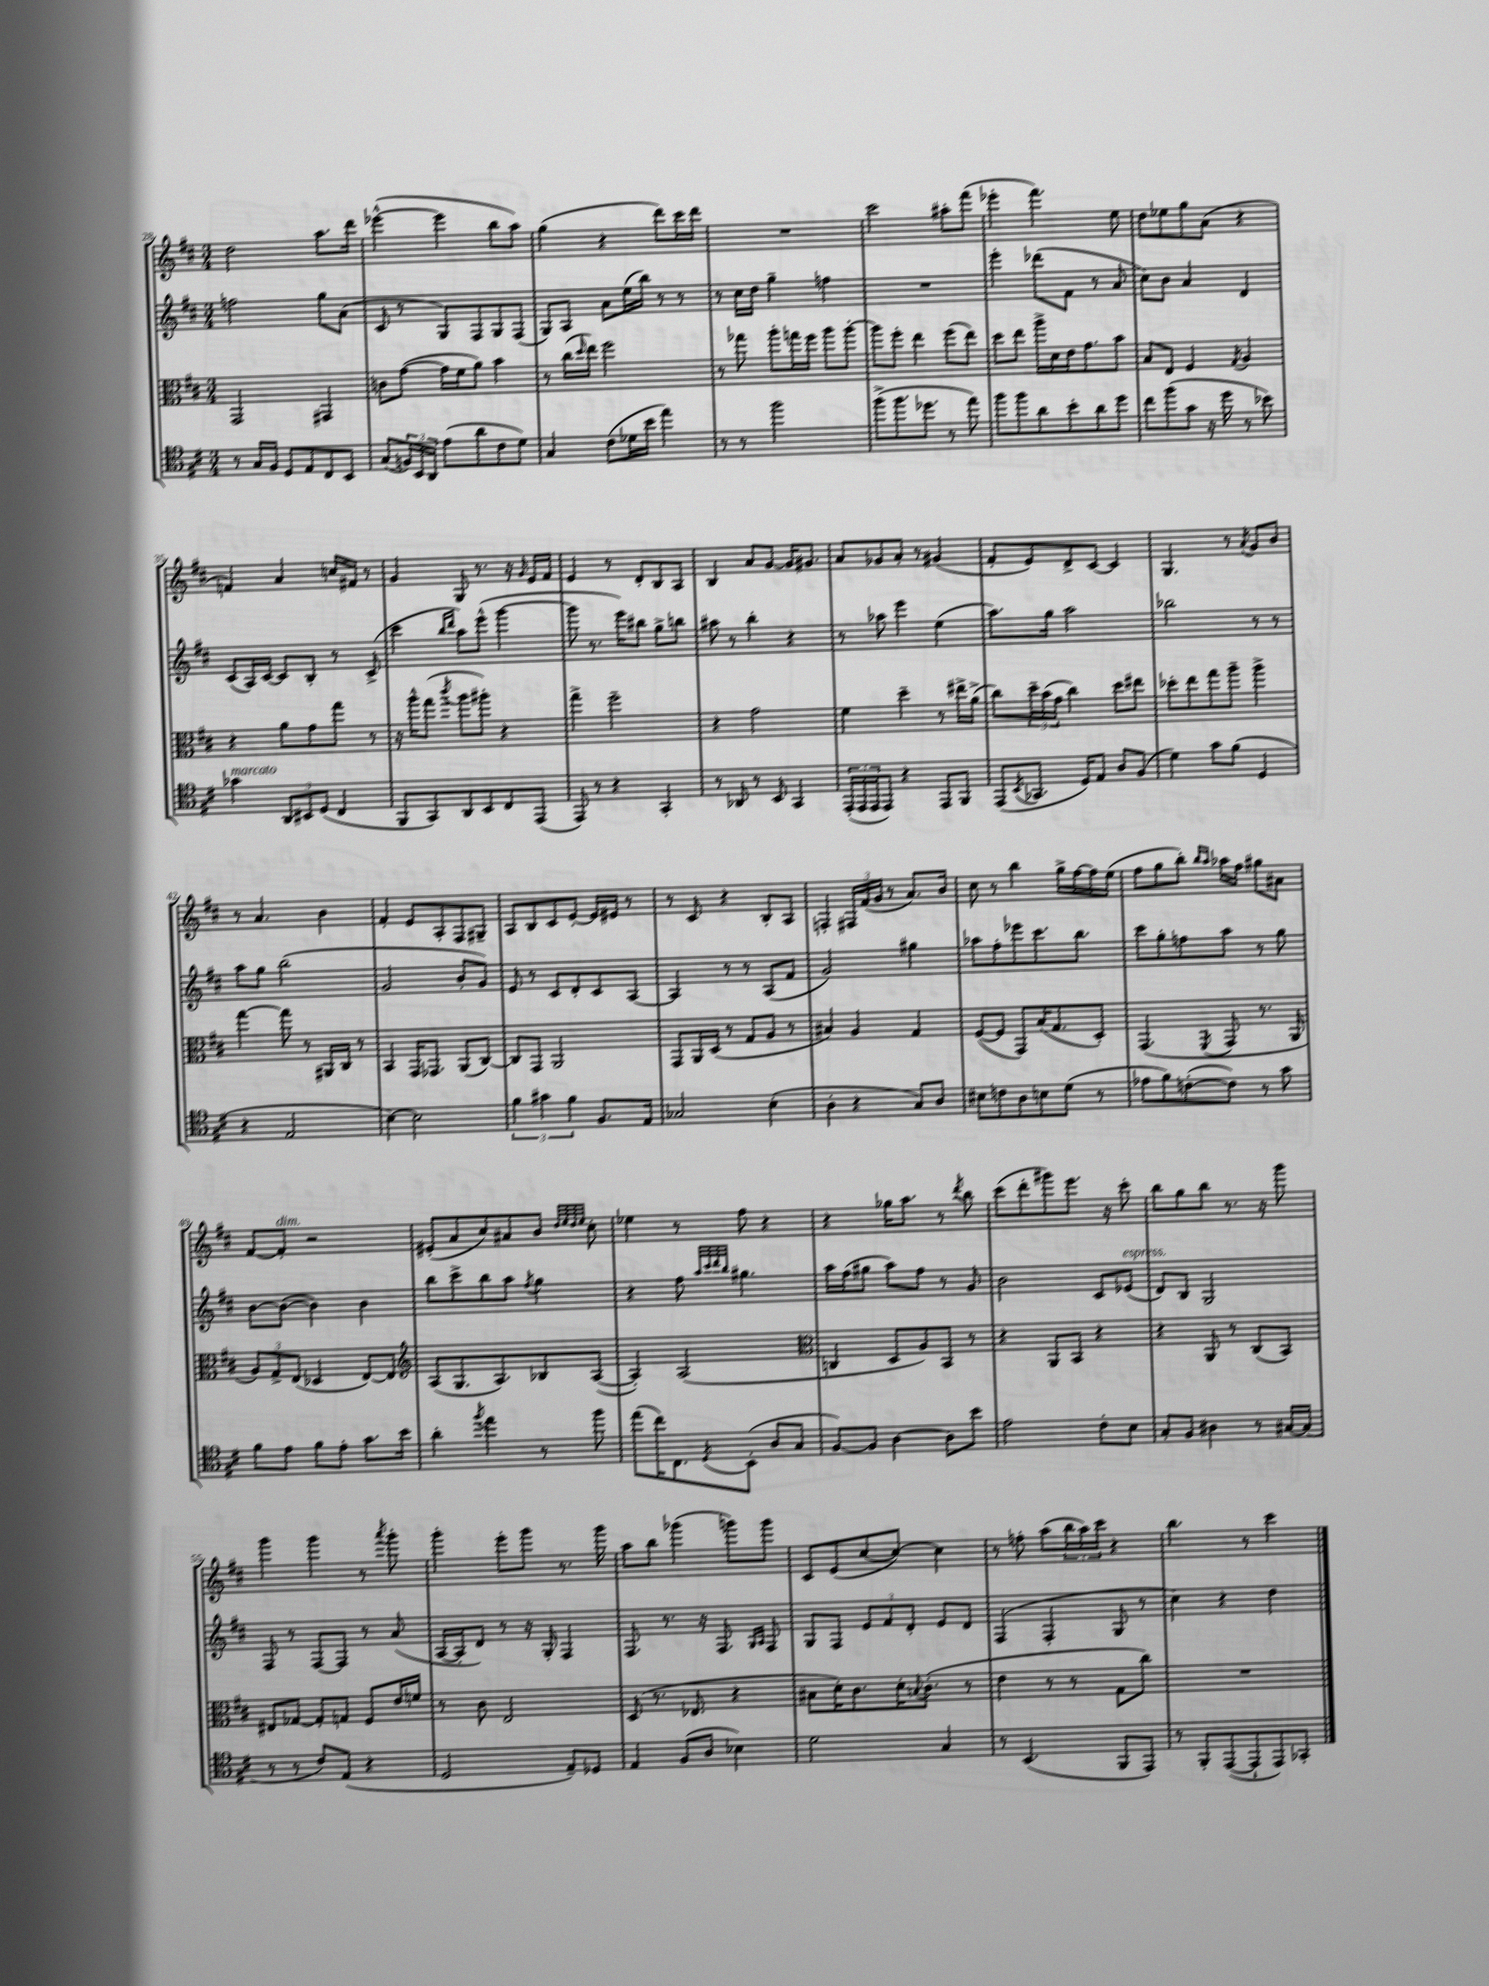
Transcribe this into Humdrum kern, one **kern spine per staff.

**kern	**kern	**kern	**kern
*staff4	*staff3	*staff2	*staff1
*clefC4	*clefC3	*clefG2	*clefG2
*k[f#c#]	*k[f#c#]	*k[f#c#]	*k[f#c#]
*M3/4	*M3/4	*M3/4	*M3/4
8r	2GG	2ff	2dd
16G	.	.	.
16F#	.	.	.
8D	.	.	.
8E	.	.	.
8C#	4GG#	8gg	8.aa
8BB	.	(8a	.
.	.	.	16ddd
=	=	=	=
(8G	8c	8c#	([4eee-^^
24F)	([8g	8r	.
24BB	.	.	.
24AA	.	.	.
(8e	16g]	8G)	4eee-]
.	16f#	.	.
8a	8a)	8F#	.
8c#	4b	8G	8bb
8d)	.	(8F#	8aa)
=	=	=	=
4G	8r	8G)	(4gg
.	(16cc#	8A	.
.	16qqdd	.	.
.	16ee)	.	.
(8c#	2ff#	8a	4r
16d-	.	(16ee	.
16b	.	16bb)	.
4ee)	.	8r	8ddd)
.	.	8r	16ccc#
.	.	.	16ddd
=	=	=	=
8r	8r	8r	2.r
8r	8gg-	16cc#	.
.	.	16dd	.
2ff#	8aa'	4gg~	.
.	16gg	.	.
.	16ff#	.	.
.	8aa	4ff	.
.	[8aa'	.	.
=	=	=	=
(8ff#^	8aa]	2.r	2ccc#
8.ff#	8ff#'	.	.
.	4ee	.	.
8.dd-	.	.	.
8r	(8ff#	.	8aa#'
8ee)	8ee)	.	(8fff#
=	=	=	=
8ff#	8dd	4eee'	4eee-'
8ff#	8ee	.	.
8a	16aa^	(8ddd-	4.fff#)
.	16d	.	.
8b'	16e	8f#	.
.	8.g	.	.
8a	.	8r	.
8dd	8b	8a	8ee
=	=	=	=
8cc#	8B	8cc#)	8dd
(8ff#	8E	8b	8ee-
8g	4F#	4a	8gg
16r	.	.	(8a
16dd	.	.	.
.	8qG	.	.
8r	4A	4d	4r
8b-)	.	.	.
=	=	=	=
4g-	4r	(8c#	4f)
.	.	16A)	.
.	.	[16c#	.
12AA	8a	8c#]	4a
12BB#	.	.	.
.	8g	8B'	.
(12D	.	.	.
4C#	8gg	8r	16cc
.	.	.	16f#
.	8r	(8c#^	8r
=	=	=	=
8FF#	16r	4ccc#	4g
.	16aa^^	.	.
8GG)	(8gg	.	.
.	.	16qqbb	.
.	8qccc#	16qqddd	.
8AA	8aa	8aa)	8G
8BB	8aa#')	(8eee^^	8.r
8C#	4r	[4ggg	.
.	.	.	16r
.	.	.	16qqg
(8EE	.	.	16e
.	.	.	16f#
=	=	=	=
8EE)	4gg^	8ggg]	4e
8r	.	8.r	.
4r	2ff#~	.	8r
.	.	16eee)	.
.	.	8bb#	8d'
4GG'	.	8gg^	8B
.	.	8bb	8A
=	=	=	=
8r	4r	8aa#	4B
8AA-	.	8r	.
8r	2g	4bb'	8a
8BB	.	.	[8g
4GG	.	4r	16g]
.	.	.	8.g#
=	=	=	=
(24EE'	4f#	8r	8a
24EE	.	.	.
24EE	.	.	.
8EE)	.	8aa-	8g-
4r	4dd~	4eee	8a'
.	.	.	8r
8EE	8r	(4ee	(4g#
8FF#	16ee#^	.	.
.	(16a^	.	.
=	=	=	=
(8EE	8cc#)	8.aa)	8f#'
8qBB	.	.	.
8.GG-	24dd~	.	8e)
.	(24b	.	.
.	.	16gg	.
.	24g	.	.
.	4cc#)	2aa	8d^
16D)	.	.	.
8E	.	.	[8c#
8A	8dd	.	4c#]
(8F#	8ee#	.	.
=	=	=	=
4d)	8dd-'	2bb-	4.G
.	8ee	.	.
8g	8gg	.	.
(8f#	8aa~	.	8r
.	.	.	8qa
4D	4aa^	8r	8g
.	.	8r	8b
=	=	=	=
4r	[4gg	8aa	8r
.	.	8gg	4.a
2E	8gg]	(2bb	.
.	8r	.	.
.	16AA#	.	4b
.	16C#	.	.
.	8r	.	.
=	=	=	=
[4B)	4BB	2g	4f#'
2B]	16GG	.	8e
.	8.GG-	.	.
.	.	.	8A'
.	(8AA	8b'	8F#
.	[8C#)	8g)	8G#~
=	=	=	=
6f#	8C#]	8e	8A
.	8GG	8r	8B
6g#	.	.	.
.	2AA	8c#	8c#
6f#	.	.	.
.	.	8d'	[8e'
8.F#	.	8c#	16e]
.	.	.	16e#
.	.	[8A	8r
16E	.	.	.
=	=	=	=
2G-	8GG	4A]	8r
.	16AA	.	8c#
.	(16D	.	.
.	8r	8r	4r
.	8G	8r	.
(4B'	8A	(8A	8B'
.	8r	8f#	8A
=	=	=	=
4A'	4B#)	2g)	4F'
4r	4A	.	24F#
.	.	.	(24f#
.	.	.	24g
.	.	.	8r
8G)	4G	4gg#	8.a)
8A	.	.	.
.	.	.	16b
=	=	=	=
8B#	([8F#	8aa-	8cc#
8c	8F#]	8ff#'	8r
8A	8GG)	8eee-	4bb
8B	(16B	8.ccc#	.
.	8.G	.	.
(8d	.	.	16gg^
.	.	8.bb	[16ff#
8r	8D')	.	16ff#]
.	.	.	(16ee
=	=	=	=
8e-	(4.GG	8ccc#	8ff#
8f#)	.	8gg'	8gg
([8c'	.	8ff	8bb')
.	.	.	16qqbb
.	8qFF#	.	16qqaa
8c])	8GG	8aa	16aa-
.	.	.	16ff#
8r	8.r	8r	8gg#
8g	.	8gg	8a#
.	16AA	.	.
=	=	=	=
8f#	12A)	[8b	[8f#
.	12G^	.	.
8e	.	(8b_	8f#']
.	(12E	.	.
8f#	4D-	4b])	2r
8e'	.	.	.
8.g	[8E)	4b	.
.	8E]	.	.
16b	.	.	.
=	=	=	=
*	*clefG2	*	*
4a'	(8A	8bb	(8e#'
.	8.G	8ccc#^	8a
8qff#	.	.	.
4ee	.	8bb	8cc#)
.	8.A)	.	.
.	.	8aa	8a#
.	.	8qff#	.
8r	8B-	4gg	8b
.	.	.	32qqdd
.	.	.	32qqee
.	.	.	32qqdd
.	.	.	32qqee
8ff#	([8A	.	8cc#'
=	=	=	=
(8ee	4A'])	4r	4ee-
16cc#)	.	.	.
8.C#	.	.	.
.	(2A	8ff#	8r
.	.	32qqaa	.
.	.	32qqccc#	.
.	.	32qqddd	.
8qD	.	32qqbb	.
(8BB'	.	4.gg#	8ff#
8A	.	.	4r
8G	.	.	.
=	=	=	=
*	*clefC3	*	*
[8F#)	4C	16aa	4r
.	.	(16ff#	.
8F#]	.	8gg#	.
[4A	8D	8aa)	16gg-
.	.	.	8.aa
.	8A)	8ff#	.
8A]	8BB	8r	8r
.	.	.	8qddd
8b	8r	8g	8bb
=	=	=	=
2e	4r	2b	(8ccc#
.	.	.	8ddd'
.	8AA	.	8ggg#)
.	8BB	.	8.eee
8c#'	4r	8c#	.
.	.	.	16r
8B	.	(8e-	8ccc#'
=	=	=	=
8G'	4r	8d)	8bb
8F#	.	8B	8gg
4A#	8AA	2G	8bb
.	8r	.	8.r
8r	(8C#	.	.
.	.	.	16r
[16G#	8BB)	.	8ggg
(16G#]	.	.	.
=	=	=	=
8r	8E#	8F#	4ggg
8r	[8G-	8r	.
8c#)	8G-']	[8F#	4ggg
(8E	8G	8F#]	.
4r	8F#	8r	8r
.	.	.	8qaaa
.	16e	(8a	8ggg'
.	16f	.	.
=	=	=	=
2D	8r	[16A	4ggg'
.	.	16A']	.
.	8c#	8d)	.
.	2E	8r	8eee'
.	.	16r	8ggg
.	.	16G'	.
8E~)	.	4F#	8.r
8D-	.	.	.
.	.	.	16ggg
=	=	=	=
4E	(8D	8.F#	8aa
.	8.r	.	8bb
.	.	8.r	.
(8F#	.	.	(4ggg-
.	8.E-	.	.
8A	.	16r	.
.	.	8.F#	.
4B-)	4r	.	8ggg)
.	.	16qqG	.
.	.	16qqA	.
.	.	8F#	8ggg
=	=	=	=
2d	8B#	8G	8c#
.	16d')	8F#	(8e
.	8.c#	.	.
.	.	12e	[8cc#
.	.	12f#	.
.	16d'	.	8cc#_)
.	.	12d'	.
.	8qqB	.	.
.	(8.c#'	.	.
4G	.	8e	4cc#]
.	8r	8d	.
=	=	=	=
8r	4e	(4F#	8r
(4.BB	.	.	8ff'
.	8r	4F#'	(8aa
.	8r	.	24bb
.	.	.	24aa)
.	.	.	24ccc#
8FF#	8G	8G	4r
8EE)	8cc#)	8r	.
=	=	=	=
8r	2.r	4cc#)	4.bb
8FF#'	.	.	.
([8EE	.	4r	.
8EE`]	.	.	8r
8EE)	.	4dd	4ccc#
8GG-'	.	.	.
==	==	==	==
*-	*-	*-	*-
